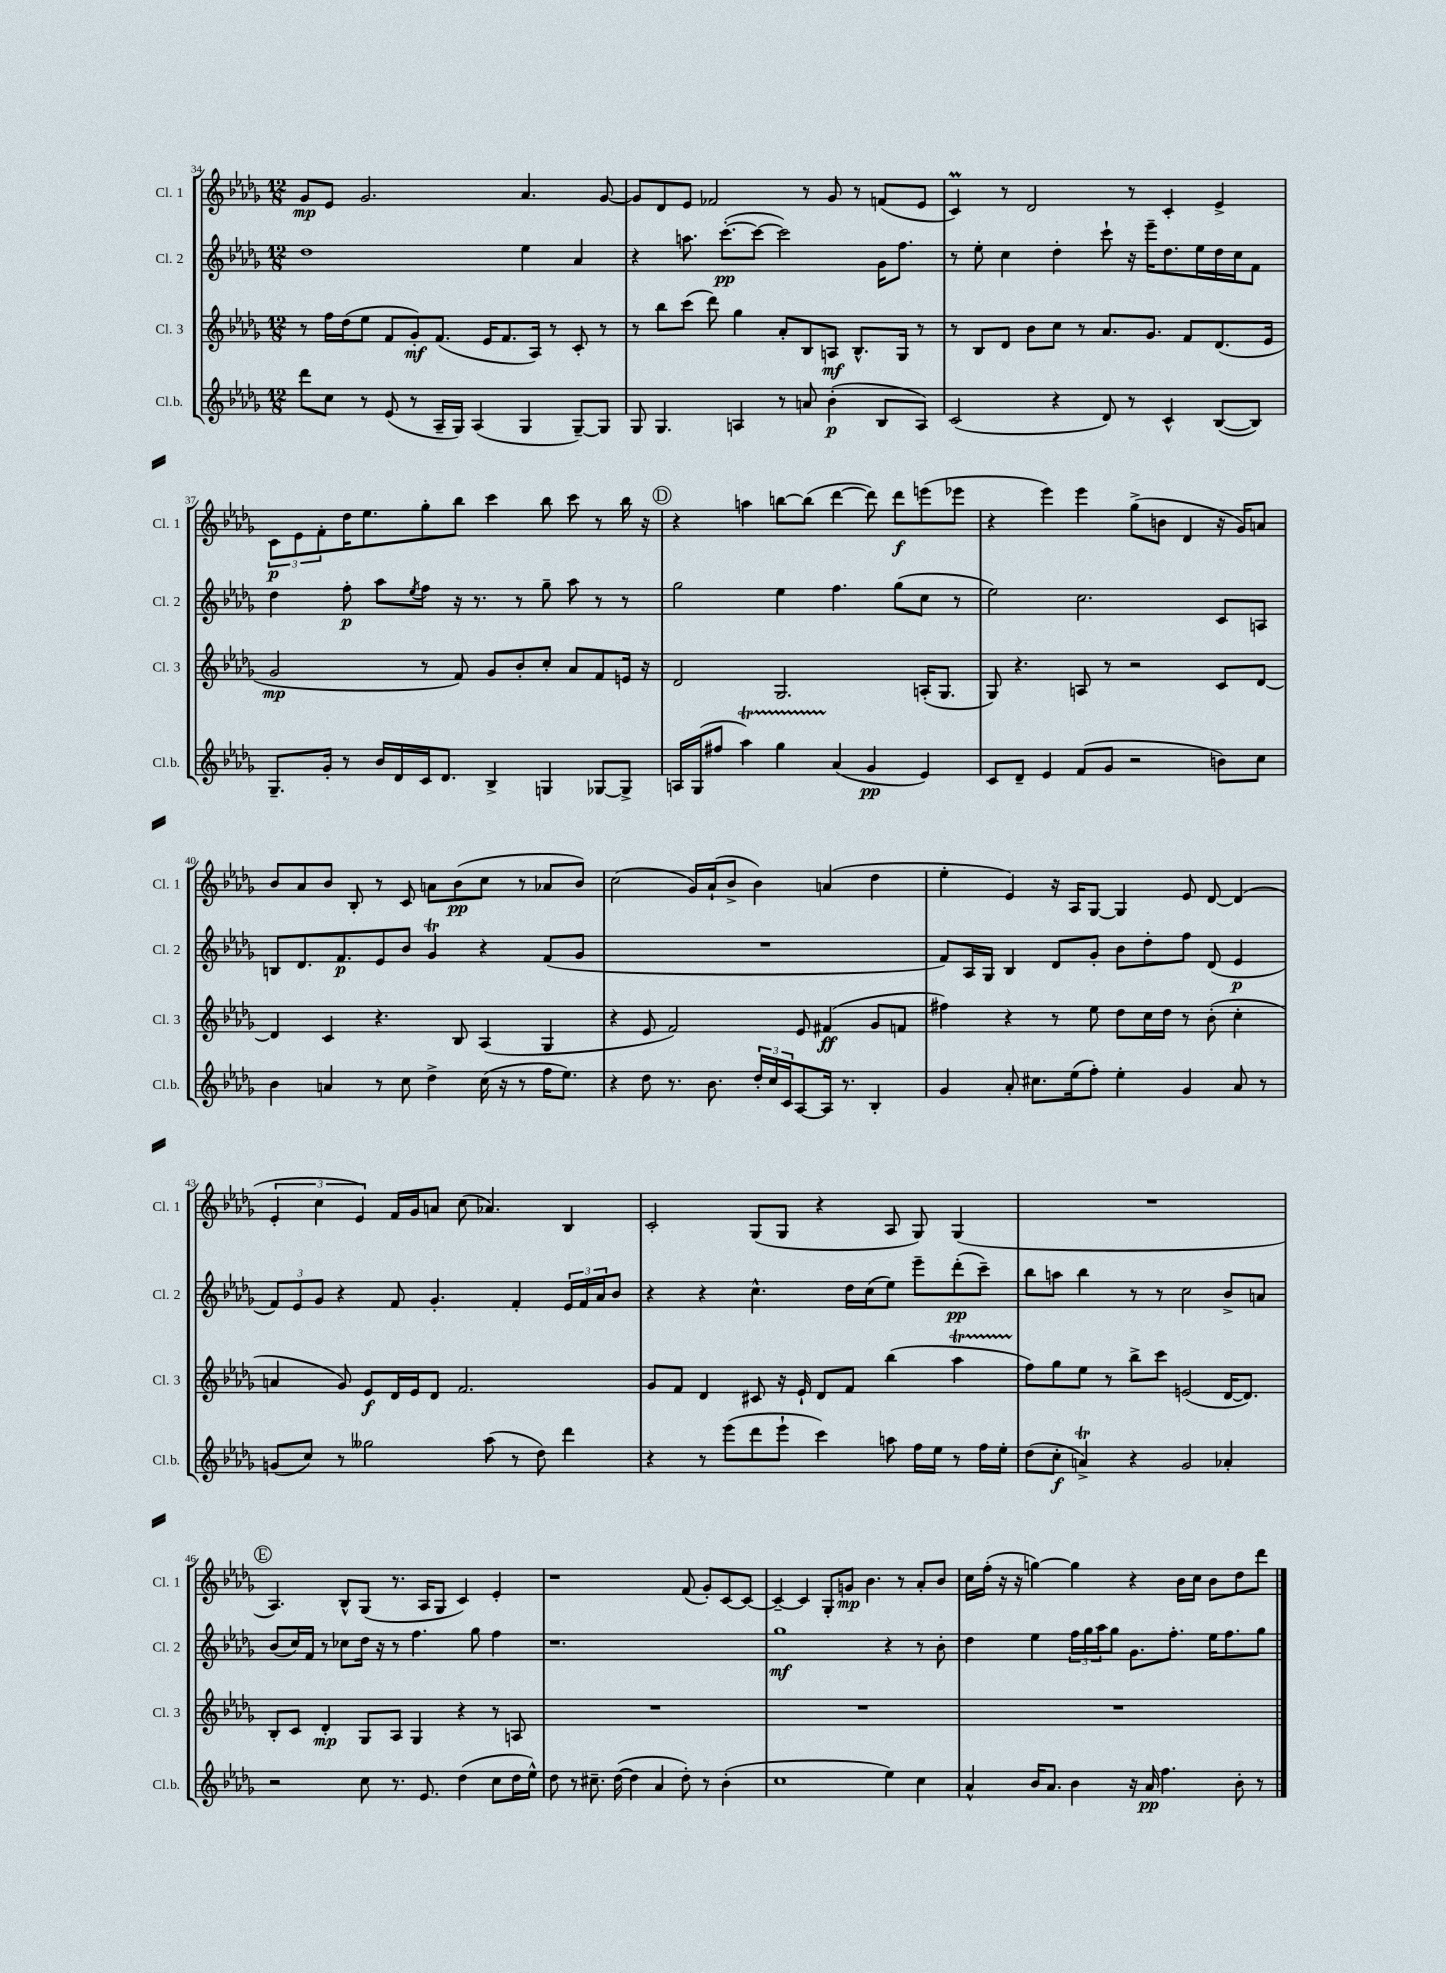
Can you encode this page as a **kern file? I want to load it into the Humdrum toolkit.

**kern	**dynam	**kern	**dynam	**kern	**dynam	**kern	**dynam
*part4	*part4	*part3	*part3	*part2	*part2	*part1	*part1
*staff4	*staff4	*staff3	*staff3	*staff2	*staff2	*staff1	*staff1
*I"Cl.b.	*	*I"Cl. 3	*	*I"Cl. 2	*	*I"Cl. 1	*
*I'Cl.b.	*	*I'Cl. 3	*	*I'Cl. 2	*	*I'Cl. 1	*
*clefG2	*	*clefG2	*	*clefG2	*	*clefG2	*
*k[b-e-a-d-g-]	*	*k[b-e-a-d-g-]	*	*k[b-e-a-d-g-]	*	*k[b-e-a-d-g-]	*
*M12/8	*	*M12/8	*	*M12/8	*	*M12/8	*
=34	=34	=34	=34	=34	=34	=34	=34
8ddd-\L	.	8r	.	1dd-	.	8g-/L	mp
8cc\J	.	16ff\LL	.	.	.	8e-/J	.
.	.	(16dd-\J	.	.	.	.	.
8r	.	8ee-\J	.	.	.	2.g-/	.
(8e-/	.	8f/L	.	.	.	.	.
8r	.	8g-'/)	mf	.	.	.	.
16A-~/LL	.	(8.f/J	.	.	.	.	.
16G-/JJ)	.	.	.	.	.	.	.
(4A-/	.	.	.	.	.	.	.
.	.	16e-/KL	.	.	.	.	.
.	.	8.f/	.	.	.	.	.
4G-/	.	.	.	4ee-\	.	4.a-/	.
.	.	16A-/Jk)	.	.	.	.	.
.	.	8r	.	.	.	.	.
[8G-~/L)	.	8c'/	.	4a-/	.	.	.
8G-/J]	.	8r	.	.	.	[8g-/	.
=35	=35	=35	=35	=35	=35	=35	=35
8G-/	.	8r	.	4r	.	8g-/L]	.
4.G-/	.	8bb-\L	.	.	.	8d-/	.
.	.	(8ccc\J	.	8.aan\	.	8e-/J	.
.	.	8ddd-\)	.	.	.	2f-X/	.
.	.	.	.	([8.ccc'\L	pp	.	.
4An/	.	4gg-\	.	.	.	.	.
.	.	.	.	8ccc\J_	.	.	.
8r	.	8a-'/L	.	2ccc\])	.	.	.
8an/	.	8B-/	.	.	.	8r	.
(4b-'\	p	8An/J	mf	.	.	8g-/	.
.	.	8.B-^^/L	.	.	.	8r	.
8B-/L	.	.	.	16g-\KL	.	(8fn/L	.
.	.	16G-/Jk	.	8.ff\J	.	.	.
8A/J)	.	8r	.	.	.	8e-/J	.
=36	=36	=36	=36	=36	=36	=36	=36
(2c/	.	8r	.	8r	.	4cm/)	.
.	.	8B-/L	.	8ee-'\	.	.	.
.	.	8d-/J	.	4cc\	.	8r	.
.	.	8b-\L	.	.	.	2d-/	.
4r	.	8cc\J	.	4dd-'\	.	.	.
.	.	8r	.	.	.	.	.
8d-/)	.	8.a-/L	.	8ccc`\	.	.	.
8r	.	.	.	16r	.	8r	.
.	.	8.g-/J	.	16eee-~\KL	.	.	.
4c^^/	.	.	.	8.dd-\	.	4c'/	.
.	.	8f/L	.	.	.	.	.
.	.	.	.	16ee-\L	.	.	.
([8B-/L	.	(8.d-/	.	16dd-\	.	4e-^/	.
.	.	.	.	16cc\J	.	.	.
8B-/J])	.	.	.	8f\J	.	.	.
.	.	16e-/Jk	.	.	.	.	.
!!LO:LB:g=z
=37	=37	=37	=37	=37	=37	=37	=37
8.G-~/L	.	2g-/	mp	4dd-\	.	12c\L	p
.	.	.	.	.	.	12e-\	.
.	.	.	.	.	.	12f'\	.
16g-'/Jk	.	.	.	.	.	.	.
8r	.	.	.	8ff'\	p	16dd-\K	.
.	.	.	.	.	.	8.ee-\	.
16b-/LL	.	.	.	8aa-\L	.	.	.
16d-/	.	.	.	.	.	.	.
.	.	.	.	8qee-/	.	.	.
16c/J	.	8r	.	8ff\J	.	8gg-'\	.
8.d-/J	.	.	.	.	.	.	.
.	.	8f/)	.	16r	.	8bb-\J	.
.	.	.	.	8.r	.	.	.
4B-^/	.	8g-/L	.	.	.	4ccc\	.
.	.	8b-'/	.	8r	.	.	.
4Gn/	.	8cc'/J	.	8gg-~\	.	8bb-\	.
.	.	8a-/L	.	8aa-\	.	8ccc\	.
[8G-X/L	.	8f/	.	8r	.	8r	.
8G-^/J]	.	16en/Jk	.	8r	.	16bb-\	.
.	.	16r	.	.	.	16r	.
!!LO:REH:place=s1:t=D
=38	=38	=38	=38	=38	=38	=38	=38
16An/LL	.	2d-/	.	2gg-\	.	4r	.
(16G-/J	.	.	.	.	.	.	.
8ff#X/J	.	.	.	.	.	.	.
4aa-T\)	.	.	.	.	.	4aan\	.
4gg-TTT\	.	2.G-/	.	4ee-\	.	[8bbn\L	.
.	.	.	.	.	.	(8bb\J]	.
(4a-/	.	.	.	4.ff\	.	[4ddd-\	.
4g-/	pp	.	.	.	.	8ddd-\])	.
.	.	.	.	(8gg-\L	.	8ddd-\L	f
4e-/)	.	(16An'/KL	.	8cc\J	.	(8eeen\	.
.	.	8.G-/J	.	.	.	.	.
.	.	.	.	8r	.	8eee-X\J	.
=39	=39	=39	=39	=39	=39	=39	=39
8c/L	.	8G-/)	.	2ee-\)	.	4r	.
8d-~/J	.	4.r	.	.	.	.	.
4e-/	.	.	.	.	.	4eee-\)	.
(8f/L	.	8An/	.	2.cc\	.	4eee-\	.
8g-/J	.	8r	.	.	.	.	.
2r	.	2r	.	.	.	(8gg-^\L	.
.	.	.	.	.	.	8bn\J	.
.	.	.	.	.	.	4d-/	.
8bn\L)	.	8c/L	.	8c/L	.	16r	.
.	.	.	.	.	.	16g-/KL)	.
8cc\J	.	[8d-/J	.	8An/J	.	8an/J	.
!!LO:LB:g=z
=40	=40	=40	=40	=40	=40	=40	=40
4b-\	.	4d-/]	.	8Bn/L	.	8b-/L	.
.	.	.	.	8.d-/	.	8a-/	.
4an/	.	4c/	.	.	.	8b-/J	.
.	.	.	.	8.f/	p	.	.
.	.	.	.	.	.	8B-'/	.
8r	.	4.r	.	8e-/	.	8r	.
8cc\	.	.	.	8b-/J	.	8c/	.
4dd-^\	.	.	.	4g-T/	.	8an\L	.
.	.	8B-/	.	.	.	(8b-\	pp
(16cc\	.	(4A-/	.	4r	.	8cc\J	.
16r	.	.	.	.	.	.	.
8r	.	.	.	.	.	8r	.
16ff\KL	.	4G-/	.	(8f/L	.	8a-X/L	.
8.ee-\J)	.	.	.	.	.	.	.
.	.	.	.	8g-/J	.	8b-/J)	.
=41	=41	=41	=41	=41	=41	=41	=41
4r	.	4r	.	1.r	.	(2cc\	.
8dd-\	.	8e-/	.	.	.	.	.
8.r	.	2f/)	.	.	.	.	.
.	.	.	.	.	.	16g-/LL)	.
8.b-\	.	.	.	.	.	(16a-`/J	.
.	.	.	.	.	.	8b-^/J	.
24dd-'/LL	.	.	.	.	.	4b-\)	.
24cc/	.	.	.	.	.	.	.
24c/J	.	.	.	.	.	.	.
[8A-/	.	8e-/	.	.	.	.	.
16A-/Jk]	.	(4f#X/	ff	.	.	(4an/	.
8.r	.	.	.	.	.	.	.
4B-'/	.	8g-/L	.	.	.	4dd-\	.
.	.	8fn/J	.	.	.	.	.
=42	=42	=42	=42	=42	=42	=42	=42
4g-/	.	4ff#X\)	.	8f/L)	.	4ee-'\	.
.	.	.	.	16A-/L	.	.	.
.	.	.	.	16G-/JJ	.	.	.
8a-'/	.	4r	.	4B-/	.	4e-/)	.
8.cc#X\L	.	.	.	.	.	.	.
.	.	8r	.	8d-/L	.	16r	.
(16ee-\k	.	.	.	.	.	16A-/KL	.
8ff'\J)	.	8ee-\	.	8g-'/J	.	[8G-/J	.
4ee-'\	.	8dd-\L	.	8b-\L	.	4G-/]	.
.	.	16cc\L	.	8dd-'\	.	.	.
.	.	16dd-\JJ	.	.	.	.	.
4g-/	.	8r	.	8ff\J	.	8e-/	.
.	.	(8b-'\	.	(8d-/	.	[8d-/	.
8a-/	.	4cc'\	.	4e-/	p	(4d-/]	.
8r	.	.	.	.	.	.	.
!!LO:LB:g=z
=43	=43	=43	=43	=43	=43	=43	=43
(8gn/L	.	4an/	.	12f/L)	.	6e-'/	.
.	.	.	.	12e-/	.	.	.
8cc/J)	.	.	.	.	.	.	.
.	.	.	.	12g-/J	.	6cc\	.
8r	.	8g-/)	.	4r	.	.	.
.	.	.	.	.	.	6e-/)	.
2gg--X\	.	8e-/L	f	.	.	.	.
.	.	16d-/L	.	8f/	.	16f/LL	.
.	.	16e-/J	.	.	.	16g-/J	.
.	.	8d-/J	.	4.g-'/	.	8an/J	.
.	.	2.f/	.	.	.	(8cc\	.
(8aa-\	.	.	.	.	.	4.a-X/)	.
8r	.	.	.	4f'/	.	.	.
8dd-\)	.	.	.	.	.	.	.
4ddd-\	.	.	.	24e-/LL	.	4B-/	.
.	.	.	.	24f/	.	.	.
.	.	.	.	24a-/J	.	.	.
.	.	.	.	8b-/J	.	.	.
=44	=44	=44	=44	=44	=44	=44	=44
4r	.	8g-/L	.	4r	.	2c'/	.
.	.	8f/J	.	.	.	.	.
8r	.	4d-/	.	4r	.	.	.
(8eee-\L	.	.	.	.	.	.	.
8ddd-\	.	8c#X/	.	4.cc^^\	.	(8G-/L	.
8eee-`\J	.	16r	.	.	.	8G-/J	.
.	.	16e-`/	.	.	.	.	.
4ccc\)	.	8d-/L	.	.	.	4r	.
.	.	8f/J	.	16dd-\LL	.	.	.
.	.	.	.	(16cc\J	.	.	.
8aan\	.	(4bb-\	.	8ee-\J)	.	8A-/	.
16ff\LL	.	.	.	8eee-~\L	.	8G-/)	.
16ee-\JJ	.	.	.	.	.	.	.
8r	.	4aa-T\	.	(8ddd-'\	pp	(4G-/	.
16ff\LL	.	.	.	8ccc~\J)	.	.	.
16ee-'\JJ	.	.	.	.	.	.	.
=45	=45	=45	=45	=45	=45	=45	=45
(8dd-\L	.	8ff\L)	.	8bb-\L	.	1.r	.
8cc'\J	f	8gg-\	.	8aan\J	.	.	.
4ant^/)	.	8ee-\J	.	4bb-\	.	.	.
.	.	8r	.	.	.	.	.
4r	.	8bb-^\L	.	8r	.	.	.
.	.	8ccc\J	.	8r	.	.	.
2g-/	.	(2en/	.	2cc\	.	.	.
4a-X'/	.	[16d-/KL	.	8b-^/L	.	.	.
.	.	8.d-/J])	.	.	.	.	.
.	.	.	.	8an/J	.	.	.
!!LO:LB:g=z
!!LO:REH:place=s1:t=E
=46	=46	=46	=46	=46	=46	=46	=46
2r	.	8B-'/L	.	(8b-/L	.	4.A-/)	.
.	.	8c/J	.	16cc/L)	.	.	.
.	.	.	.	16f/JJ	.	.	.
.	.	4d-'/	mp	8r	.	.	.
.	.	.	.	8cc-X\L	.	8B-^^/L	.
8cc\	.	8G-/L	.	16dd-\Jk	.	(8G-/J	.
.	.	.	.	16r	.	.	.
8.r	.	8A-/J	.	8r	.	8.r	.
.	.	4G-/	.	4.ff\	.	.	.
8.e-/	.	.	.	.	.	16A-/KL	.
.	.	.	.	.	.	8G-/J	.
(4dd-\	.	4r	.	.	.	4c/)	.
.	.	.	.	8gg-\	.	.	.
8cc\L	.	8r	.	4ff\	.	4e-'/	.
16dd-\L	.	8An/	.	.	.	.	.
16ee-^^\JJ)	.	.	.	.	.	.	.
=47	=47	=47	=47	=47	=47	=47	=47
8dd-\	.	1.r	.	1.r	.	1r	.
8r	.	.	.	.	.	.	.
8.cc#X~\	.	.	.	.	.	.	.
([16dd-\	.	.	.	.	.	.	.
4dd-\]	.	.	.	.	.	.	.
4a-/	.	.	.	.	.	.	.
8dd-'\)	.	.	.	.	.	(8f/	.
8r	.	.	.	.	.	8g-'/L)	.
(4b-'\	.	.	.	.	.	[8c/	.
.	.	.	.	.	.	8c/J_	.
=48	=48	=48	=48	=48	=48	=48	=48
1cc	.	1.r	.	1gg-	mf	4c~/_	.
.	.	.	.	.	.	4c/]	.
.	.	.	.	.	.	8G-'/L	.
.	.	.	.	.	.	8gn/J	mp
.	.	.	.	.	.	4.b-\	.
4ee-\)	.	.	.	4r	.	.	.
.	.	.	.	.	.	8r	.
4cc\	.	.	.	8r	.	8a-'/L	.
.	.	.	.	8b-'\	.	8b-/J	.
=49	=49	=49	=49	=49	=49	=49	=49
4a-^^/	.	1.r	.	4dd-\	.	16cc\LL	.
.	.	.	.	.	.	(16ff'\JJ	.
.	.	.	.	.	.	16r	.
.	.	.	.	.	.	16r	.
16b-/KL	.	.	.	4ee-\	.	[4ggn\)	.
8.a-/J	.	.	.	.	.	.	.
4b-\	.	.	.	24ff\LL	.	4gg\]	.
.	.	.	.	24gg-\	.	.	.
.	.	.	.	24aa-\J	.	.	.
.	.	.	.	8gg-\J	.	.	.
16r	.	.	.	8.g-\L	.	4r	.
16a-/	pp	.	.	.	.	.	.
4.ff\	.	.	.	.	.	.	.
.	.	.	.	8.ff'\J	.	.	.
.	.	.	.	.	.	16b-\LL	.
.	.	.	.	.	.	16cc\JJ	.
.	.	.	.	16ee-\KL	.	8b-\L	.
.	.	.	.	8.ff\	.	.	.
8b-'\	.	.	.	.	.	8dd-\	.
8r	.	.	.	8gg-\J	.	8ddd-\J	.
==	==	==	==	==	==	==	==
*-	*-	*-	*-	*-	*-	*-	*-
